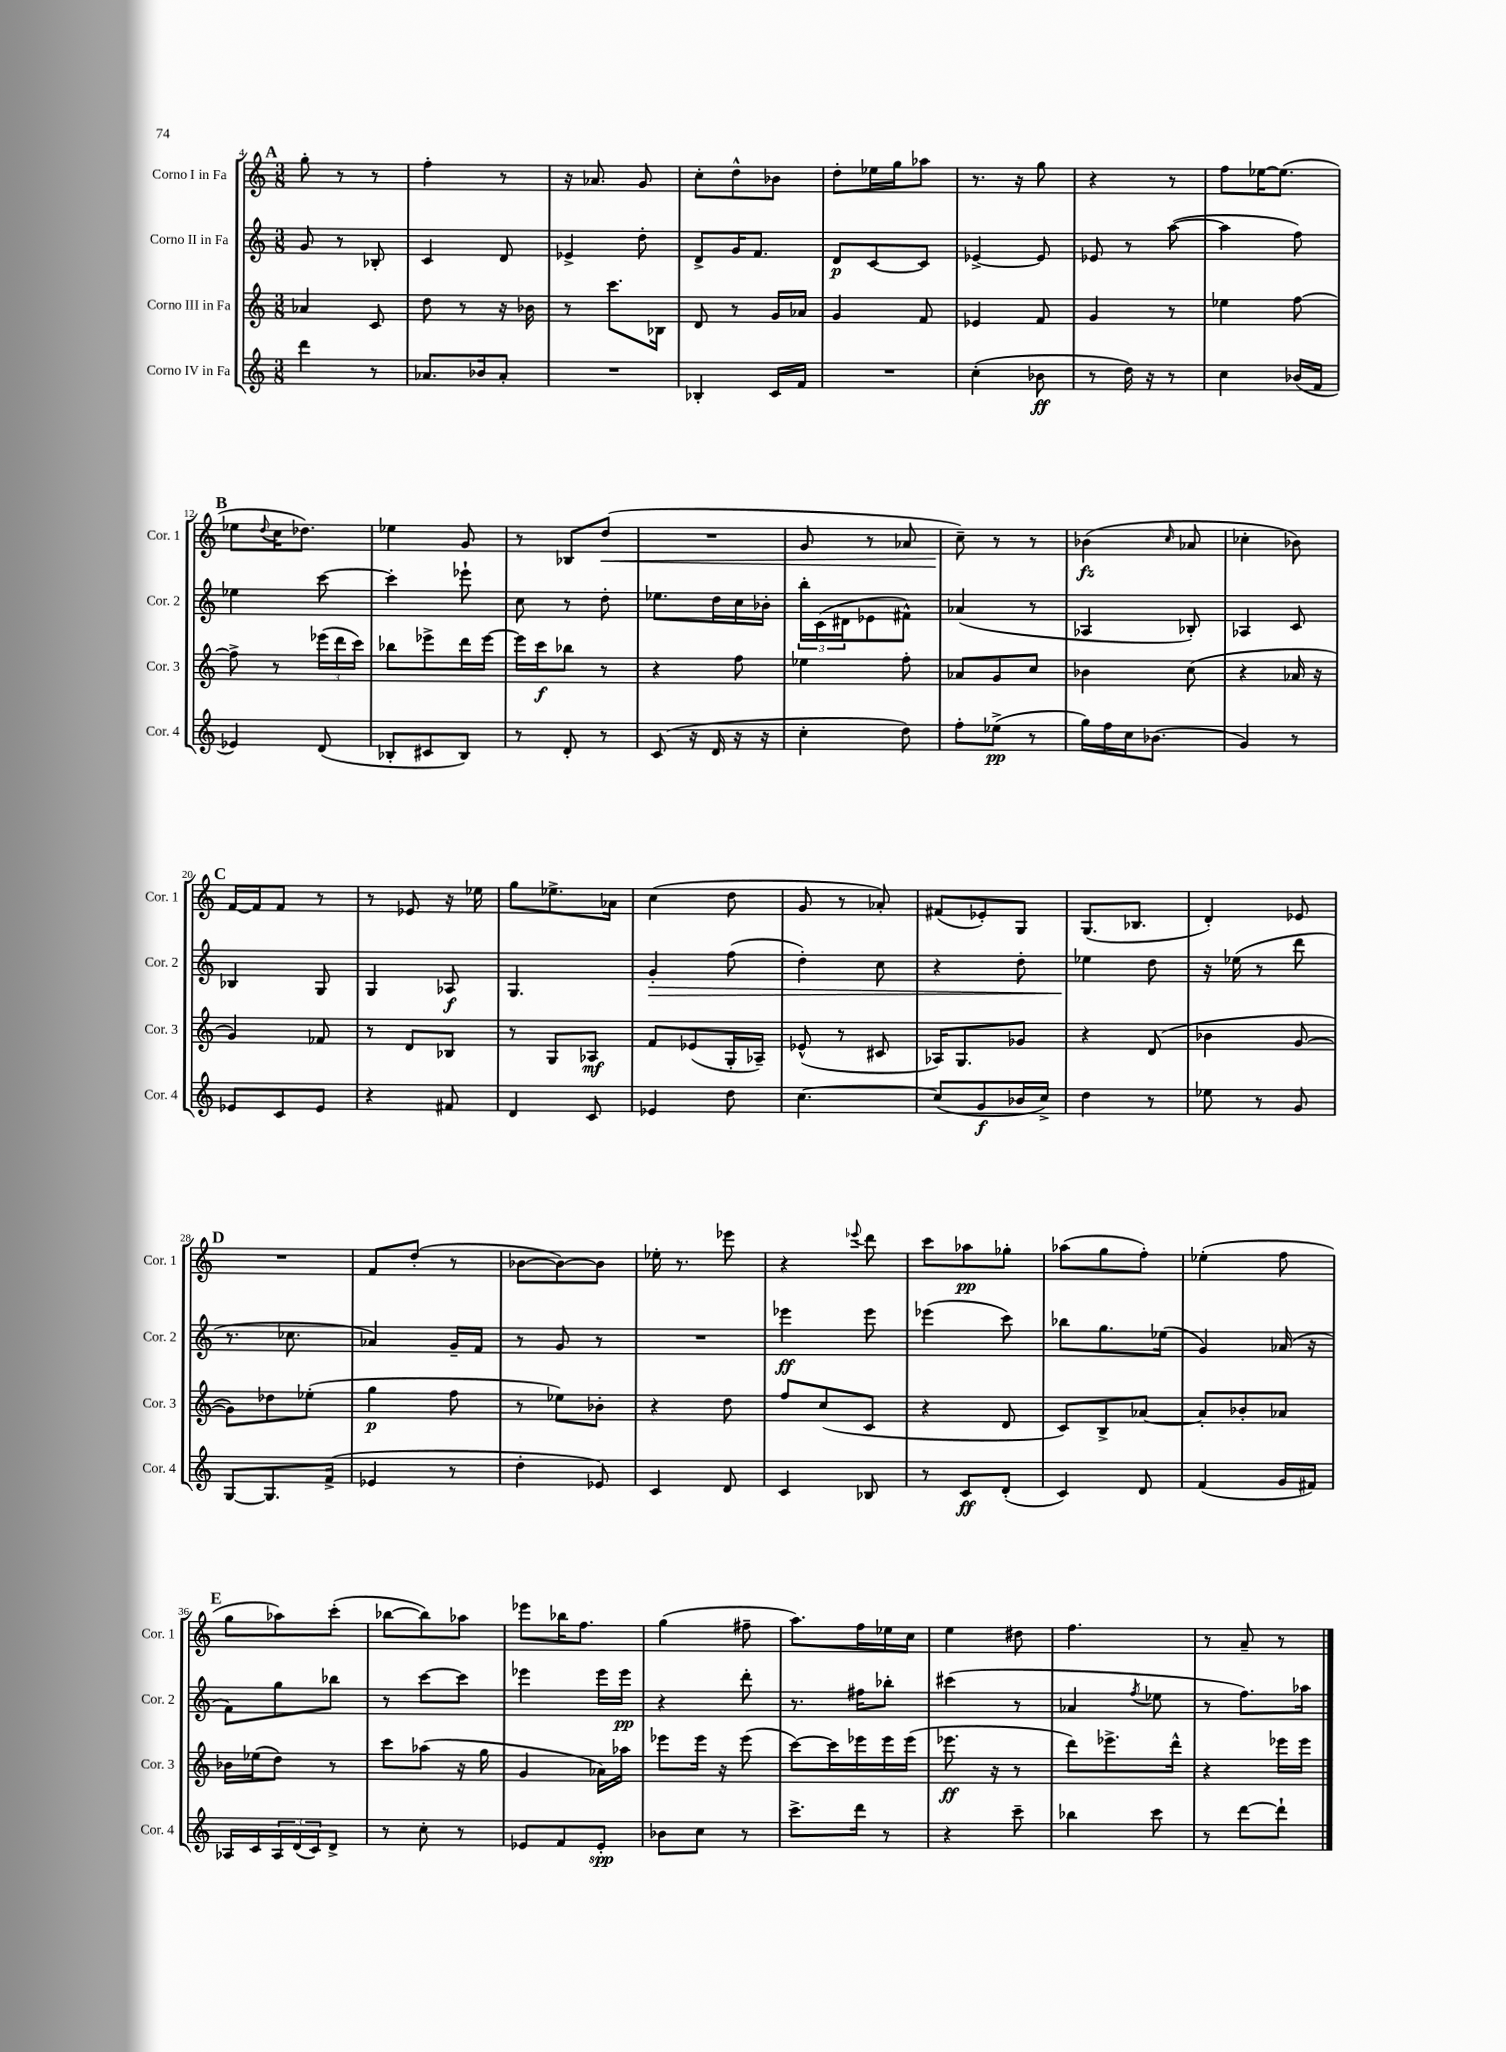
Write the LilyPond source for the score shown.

<<
\new StaffGroup <<
\new Staff = "s0" \with { instrumentName = "Corno I in Fa" shortInstrumentName = "Cor. 1" } {
    \clef treble \key c \major \numericTimeSignature \time 3/8
    \mark \markup { \bold "A" } g''8-. r8 r8 |
    f''4-. r8 |
    r16 aes'8. g'8 |
    c''8-. d''8-^ bes'8 |
    d''8-. ees''16 g''16 aes''8 |
    r8. r16 g''8 |
    r4 r8 |
    f''8 ees''16~ ees''8.( |
    \mark \markup { \bold "B" } ees''8 \appoggiatura { d''8 } c''16 des''8.) |
    ees''4 g'8 |
    r8 bes8 d''8\<( |
    R4. |
    g'8 r8 aes'8 |
    c''8--\!) r8 r8 |
    bes'4\fz( \grace { c''16 } aes'8 |
    ces''4-. bes'8) |
    \mark \markup { \bold "C" } f'16~ f'16 f'8 r8 |
    r8 ees'8 r16 ees''16 |
    g''8 ees''8.-> aes'16 |
    c''4( d''8 |
    g'8 r8 aes'8-.) |
    fis'8( ees'8-.) g8 |
    g8.( bes8. |
    d'4-.) ees'8 |
    \mark \markup { \bold "D" } R4. |
    f'8 d''8-.( r8 |
    bes'8~ bes'8~) bes'8 |
    ees''16-. r8. ees'''8 |
    r4 \appoggiatura { ees'''8 } d'''8 |
    c'''8 aes''8\pp ges''8-. |
    aes''8( g''8 f''8-.) |
    ees''4-.( f''8 |
    \mark \markup { \bold "E" } g''8 aes''8) c'''8-.( |
    bes''8~ bes''8) aes''8 |
    ees'''8 bes''16 f''8. |
    g''4( fis''8-- |
    a''8.) f''16 ees''16 c''16 |
    e''4 dis''8 |
    f''4. |
    r8 a'8-- r8 \bar "|." |
}
\new Staff = "s1" \with { instrumentName = "Corno II in Fa" shortInstrumentName = "Cor. 2" } {
    \clef treble \key c \major \numericTimeSignature \time 3/8
    \mark \markup { \bold "A" } g'8 r8 bes8-. |
    c'4 d'8 |
    ees'4-> d''8-. |
    d'8-> g'16 f'8. |
    d'8\p c'8~ c'8 |
    ees'4~-> ees'8 |
    ees'8 r8 a''8~( |
    a''4 f''8) |
    \mark \markup { \bold "B" } ees''4 c'''8~ |
    c'''4-. ees'''8-! |
    c''8 r8 d''8-. |
    ees''8. d''16 c''16 bes'16-. |
    \tuplet 3/2 { b''16-. c'16( dis'16 } ees'8 fis'8-^) |
    aes'4( r8 |
    aes4 bes8-.) |
    aes4 c'8 |
    \mark \markup { \bold "C" } bes4 g8 |
    g4 aes8\f |
    g4. |
    g'4-.\> f''8( |
    d''4-.) c''8 |
    r4 d''8-. |
    ees''4\! d''8 |
    r16 ees''16( r8 d'''8 |
    \mark \markup { \bold "D" } r8. ces''8. |
    aes'4) g'16-- f'16 |
    r8 g'8 r8 |
    R4. |
    ees'''4\ff ees'''8 |
    ees'''4( c'''8) |
    bes''8 g''8. ees''16( |
    g'4) aes'16( r16 |
    \mark \markup { \bold "E" } f'8) g''8 bes''8 |
    r8 c'''8~ c'''8 |
    ees'''4 ees'''16 ees'''16\pp |
    r4 d'''8-. |
    r8. fis''16 bes''8-. |
    cis'''4( r8 |
    aes'4 \acciaccatura { f''8 } ees''8 |
    r8 f''8.) aes''16 \bar "|." |
}
\new Staff = "s2" \with { instrumentName = "Corno III in Fa" shortInstrumentName = "Cor. 3" } {
    \clef treble \key c \major \numericTimeSignature \time 3/8
    \mark \markup { \bold "A" } aes'4 c'8 |
    d''8 r8 r16 bes'16 |
    r8 c'''8. bes16 |
    d'8 r8 g'16 aes'16 |
    g'4 f'8 |
    ees'4 f'8 |
    g'4 r8 |
    ees''4 f''8~ |
    \mark \markup { \bold "B" } f''8-> r8 \tuplet 3/2 { ees'''16( d'''16 c'''16) } |
    bes''8 ees'''8-> d'''16 ees'''16~ |
    ees'''16 c'''16\f bes''8 r8 |
    r4 f''8 |
    ees''4 f''8-. |
    aes'8 g'8 c''8 |
    bes'4 c''8( |
    r4 aes'16 r16 |
    \mark \markup { \bold "C" } g'4) fes'8 |
    r8 d'8 bes8 |
    r8 g8 aes8\mf |
    f'8 ees'8( g16-. aes16--) |
    ees'8-^( r8 cis'8 |
    aes16) g8. ges'8 |
    r4 d'8( |
    bes'4 g'8~ |
    \mark \markup { \bold "D" } g'8) des''8 ees''8-.( |
    g''4\p f''8 |
    r8 ees''8) bes'8-. |
    r4 d''8 |
    f''8 c''8( c'8 |
    r4 d'8 |
    c'8) b8-> aes'8~ |
    aes'8-. bes'8-. aes'8 |
    \mark \markup { \bold "E" } bes'16 ees''16( d''8) r8 |
    c'''8 aes''8( r16 g''16 |
    g'4 aes'16) aes''16 |
    ees'''8 ees'''16 r16 ees'''8( |
    c'''8~) c'''16 ees'''16 ees'''16 ees'''16( |
    ees'''8.\ff r16 r8 |
    d'''8) ees'''8.-> d'''16-^ |
    r4 ees'''16 ees'''16 \bar "|." |
}
\new Staff = "s3" \with { instrumentName = "Corno IV in Fa" shortInstrumentName = "Cor. 4" } {
    \clef treble \key c \major \numericTimeSignature \time 3/8
    \mark \markup { \bold "A" } d'''4 r8 |
    aes'8. bes'16 aes'8-. |
    R4. |
    bes4-. c'16 f'16 |
    R4. |
    c''4-.( bes'8\ff |
    r8 d''16) r16 r8 |
    c''4 bes'16( f'16 |
    \mark \markup { \bold "B" } ees'4) d'8( |
    bes8-. cis'8 bes8) |
    r8 d'8-. r8 |
    c'8( r16 d'16 r16 r16 |
    c''4-. d''8) |
    f''8-. ees''8->\pp( r8 |
    g''16) f''16 c''16 bes'8.( |
    g'4) r8 |
    \mark \markup { \bold "C" } ees'8 c'8 ees'8 |
    r4 fis'8 |
    d'4 c'8 |
    ees'4 d''8 |
    c''4.~ |
    c''8( g'8\f bes'16 c''16->) |
    d''4 r8 |
    ees''8 r8 g'8 |
    \mark \markup { \bold "D" } g8~ g8. f'16->( |
    ees'4 r8 |
    d''4-. ees'8) |
    c'4 d'8 |
    c'4 bes8 |
    r8 c'8\ff d'8-.( |
    c'4) d'8 |
    f'4( g'16 fis'16) |
    \mark \markup { \bold "E" } aes16 c'16 \tuplet 3/2 { aes16 d'16( c'16) } d'8-> |
    r8 c''8-. r8 |
    ees'8 f'8 ees'8-.\spp |
    bes'8 c''8 r8 |
    c'''8.-> d'''16 r8 |
    r4 c'''8-- |
    bes''4 c'''8 |
    r8 d'''8~ d'''8-! \bar "|." |
}
>>
>>
\layout { \context { \Score currentBarNumber = #4 } }
